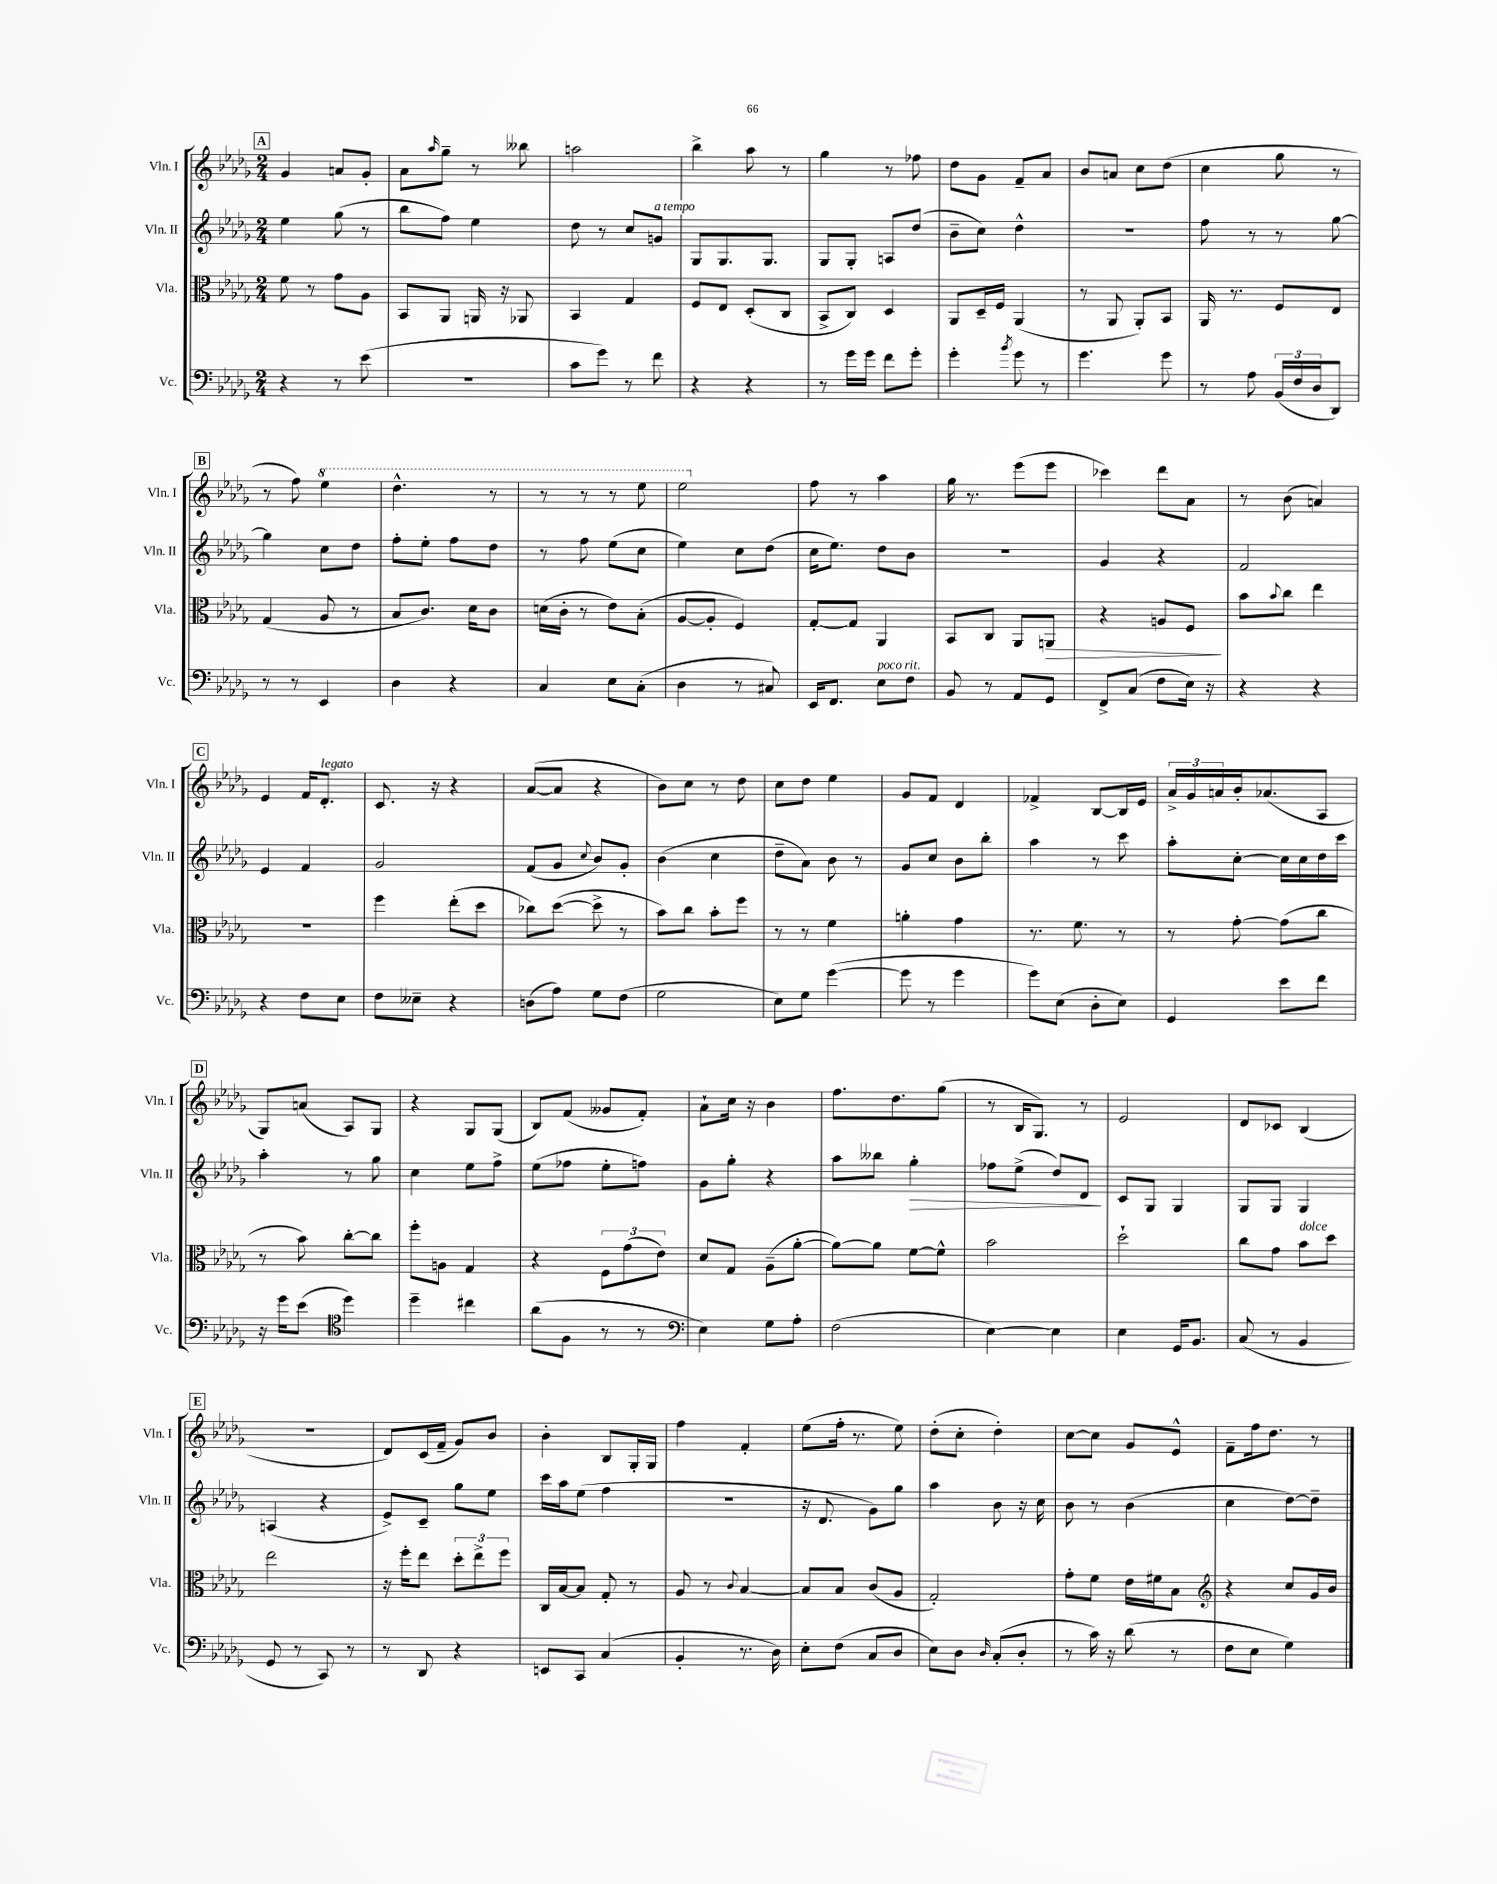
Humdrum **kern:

**kern	**kern	**kern	**kern
*staff4	*staff3	*staff2	*staff1
*clefF4	*clefC3	*clefG2	*clefG2
*k[b-e-a-d-g-]	*k[b-e-a-d-g-]	*k[b-e-a-d-g-]	*k[b-e-a-d-g-]
*M2/4	*M2/4	*M2/4	*M2/4
4r	8f	4ee-	4g-
.	8r	.	.
8r	8g-	(8gg-	8a
(8e-	8A-	8r	8g-'
=	=	=	=
2r	8BB-	8bb-	8a-
.	.	.	16qqaa-
.	8AA-	8ff)	8gg-~
.	16AA	4ee-	8r
.	16r	.	.
.	8AA-	.	8bb--
=	=	=	=
8c	4BB-	8dd-	2aa
8g-)	.	8r	.
8r	4G-	8cc	.
8f	.	8g	.
=	=	=	=
4r	8F	8G-	4bb-^
.	8E-	8.G-	.
4r	(8D-'	.	8aa-
.	.	8.G-	.
.	8C	.	8r
=	=	=	=
8r	8BB-^	8G-	4gg-
16g-	8C)	8G-'	.
16g-	.	.	.
8f	4D-	8A	8r
8g-'	.	(8dd-	8ff-
=	=	=	=
4g-'	8AA-	8b-~	8dd-
.	16D-~	8cc)	8g-
.	16F	.	.
8qb-	.	.	.
8g-	(4AA-	4dd-^^	8f~
8r	.	.	8a-
=	=	=	=
4.g-	8r	2r	8b-
.	8AA-	.	8a
.	8AA-')	.	8cc
8g-	8BB-	.	(8dd-
=	=	=	=
8r	16AA-	8ff	4cc
.	8.r	.	.
8A-	.	8r	.
(24BB-	8F	8r	8gg-
24F	.	.	.
24D-	.	.	.
8DD-)	8E-	[8gg-	8r
=	=	=	=
8r	(4G-	4gg-]	8r
8r	.	.	8ff)
4EE-	8A-	8cc	4eee-
.	8r	8dd-	.
=	=	=	=
4D-	8B-	8ff'	4.ddd-^^
.	8.c)	8ee-'	.
4r	.	8ff	.
.	16d-	.	.
.	8c	8dd-	8r
=	=	=	=
4C	(16d	8r	8r
.	16c'	.	.
.	8r	8ff	8r
8E-	8e-)	(8ee-	8r
(8C'	(8B-'	8cc	8eee-
=	=	=	=
4D-	[8A-	4ee-)	2eee-
.	8A-']	.	.
8r	4F)	8cc	.
8C#)	.	(8dd-	.
=	=	=	=
16EE-	[8G-'	16cc	8ff
8.FF	.	8.ee-)	.
.	8G-]	.	8r
8E-	4AA-	8dd-	4aa-
8F	.	8b-	.
=	=	=	=
8BB-	8BB-	2r	16gg-
.	.	.	8.r
8r	8C	.	.
8AA-	8AA-	.	(8eee-
8GG-	8AA	.	8eee-
=	=	=	=
8FF^	4r	4g-	4ccc-)
(8C	.	.	.
8F	8A	4r	8ddd-
16E-)	8F	.	8a-
16r	.	.	.
=	=	=	=
4r	8b-	2f	8r
.	8qqb-	.	.
.	8cc	.	(8b-
4r	4ee-	.	4a)
=	=	=	=
4r	2r	4e-	4e-
8F	.	4f	16f
.	.	.	8.d-'
8E-	.	.	.
=	=	=	=
8F	4ff	2g-	8.c
8E--~	.	.	.
.	.	.	16r
4r	(8ee-'	.	4r
.	8dd-	.	.
=	=	=	=
(8D	8cc-)	(8f	([8a-
8A-)	([8dd-	8g-	8a-]
.	.	8qqcc	.
8G-	8dd-^]	8b-)	4r
(8F	8r	8g-'	.
=	=	=	=
2G-	8b-)	(4b-	8b-)
.	8cc	.	8cc
.	8b-'	4cc	8r
.	8ff	.	8dd-
=	=	=	=
8E-)	8r	8dd-~	8cc
8G-	8r	8a-)	8dd-
([4g-	4f	8b-	4ee-
.	.	8r	.
=	=	=	=
8g-]	4a'	8g-	8g-
8r	.	8cc	8f
4g-	4g-	8b-	4d-
.	.	8bb-'	.
=	=	=	=
8g-)	8.r	4aa-	4f-^
(8E-	.	.	.
.	8.f	.	.
8D-'	.	8r	[8B-
8E-)	8r	8ccc	16B-]
.	.	.	16e-
=	=	=	=
4GG-	8r	8aa-'	24a-^
.	.	.	24g-
.	.	.	24a
.	[8g-'	[8cc'	16b-'
.	.	.	(8.a-
8e-	(8g-]	16cc]	.
.	.	16cc	.
8f	8cc	16dd-	8A-
.	.	16ccc	.
=	=	=	=
16r	8r	4aa-'	8G-)
16g-	.	.	.
(8e-	8b-)	.	(8a
*clefC4	*	*	*
4dd-)	[8cc'	8r	8A-)
.	8cc]	8gg-	8G-
=	=	=	=
4dd-~	8ff'	4cc	4r
.	8A	.	.
4cc#	4G-	8ee-	8G-
.	.	8ff^	(8G-
=	=	=	=
(8a-	4r	(8ee-	8B-)
8F	.	8ff-	(8f
8r	12F	8ee-'	8g--
.	(12g-	.	.
8r	.	8ff)	8f')
.	12e-)	.	.
=	=	=	=
*clefF4	*	*	*
4E-)	8d-	8g-	8a-`
.	8G-	8gg-'	16cc
.	.	.	16r
8G-	(8A-~	4r	4b-
8A-'	[8a-'	.	.
=	=	=	=
(2F	8a-_)	8aa-	8.ff
.	8a-]	8bb--	.
.	.	.	8.dd-
.	[8f	4gg-'	.
.	8f^^]	.	(8gg-
=	=	=	=
[4E-)	2b-	8ff-	8r
.	.	(8ee-^	16B-
.	.	.	8.G-)
4E-]	.	8dd-)	.
.	.	8d-	8r
=	=	=	=
4E-	2dd-`	8c	2e-
.	.	8G-	.
16GG-	.	4G-	.
8.BB-	.	.	.
=	=	=	=
(8C	8cc	8G-	8d-
8r	8g-	8G-	8c-
4BB-	8b-	4G-	(4B-
.	8dd-	.	.
=	=	=	=
8GG-	2ee-	(4A	2r
8r	.	.	.
8CC)	.	4r	.
8r	.	.	.
=	=	=	=
8r	16r	8e-^)	8d-)
.	16ff'	.	.
8DD-	8ee-	8c~	(16c
.	.	.	16f~
4r	12dd-'	8gg-	8g-)
.	12ee-^	.	.
.	.	8ee-	8b-
.	12ff	.	.
=	=	=	=
8EE	16C	16ccc	4b-'
.	[16B-	16aa-	.
8CC	8B-]	(8ee-	.
(4C	8G-'	4ff	8B-
.	8r	.	16G-'
.	.	.	16G-
=	=	=	=
4BB-'	8A-	2r	4ff
.	8r	.	.
.	8qqc	.	.
8.r	[4B-	.	4f'
16D-)	.	.	.
=	=	=	=
8E-'	8B-]	16r	(8ee-
.	.	8.d-	.
(8F	8B-	.	16ff'
.	.	.	8.r
8C	(8c	8g-)	.
8D-	8A-	8gg-	8ee-)
=	=	=	=
8E-)	2G-')	4aa-	(8dd-'
8D-	.	.	8cc'
16qqD-	.	.	.
(8C'	.	8b-	4dd-')
8D-'	.	16r	.
.	.	16cc	.
=	=	=	=
8r	8g-'	8b-	[8cc
16c)	8f	8r	8cc]
16r	.	.	.
(8d-	16e-	(4b-	8g-
.	16f#	.	.
8r	8B-	.	8e-^^
=	=	=	=
*	*clefG2	*	*
8F	4r	4cc	8f~
8E-	.	.	16ff
.	.	.	8.dd-
4G-)	8cc	[8dd-)	.
.	16g-	8dd-~]	8r
.	16b-	.	.
==	==	==	==
*-	*-	*-	*-
